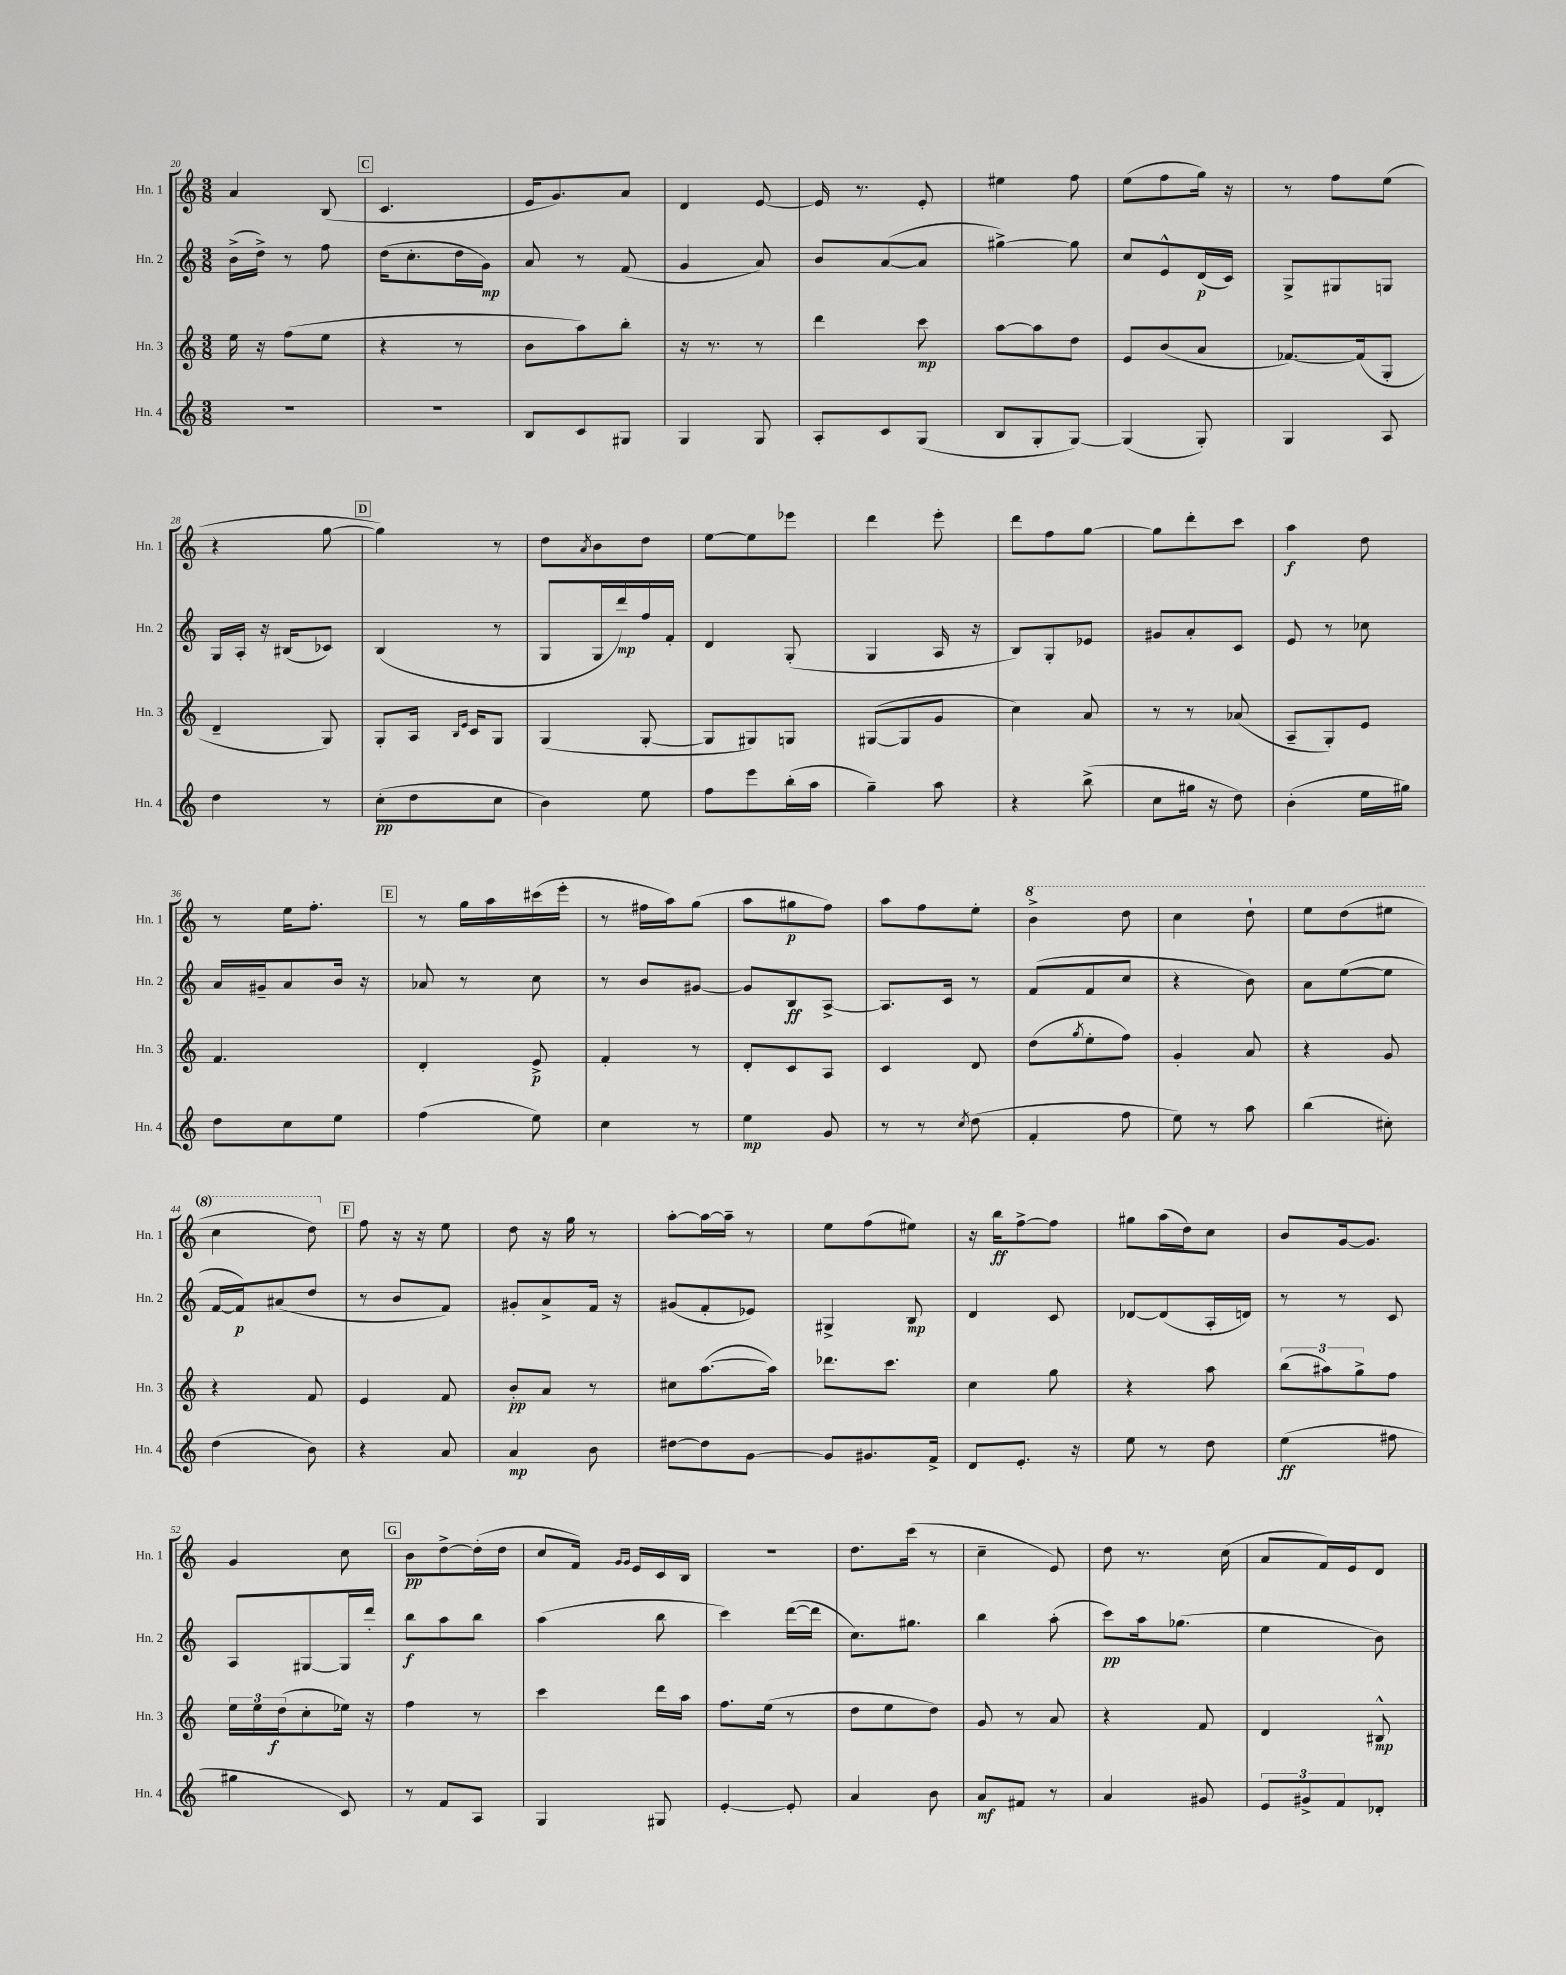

**kern	**dynam	**kern	**dynam	**kern	**dynam	**kern	**dynam
*part4	*part4	*part3	*part3	*part2	*part2	*part1	*part1
*staff4	*staff4	*staff3	*staff3	*staff2	*staff2	*staff1	*staff1
*I"Hn. 4	*	*I"Hn. 3	*	*I"Hn. 2	*	*I"Hn. 1	*
*I'Hn. 4	*	*I'Hn. 3	*	*I'Hn. 2	*	*I'Hn. 1	*
*clefG2	*	*clefG2	*	*clefG2	*	*clefG2	*
*k[]	*	*k[]	*	*k[]	*	*k[]	*
*M3/8	*	*M3/8	*	*M3/8	*	*M3/8	*
=20	=20	=20	=20	=20	=20	=20	=20
4.r	.	16ee\	.	(16b^\LL	.	4a/	.
.	.	16r	.	16dd^\JJ)	.	.	.
.	.	(8ff\L	.	8r	.	.	.
.	.	8ee\J	.	8ff\	.	(8B/	.
!!LO:REH:place=s1:t=C
=21	=21	=21	=21	=21	=21	=21	=21
4.r	.	4r	.	(16dd\KL	.	4.c/	.
.	.	.	.	8.cc'\	.	.	.
.	.	8r	.	16dd\L	.	.	.
.	.	.	.	16g\JJ)	mp	.	.
=22	=22	=22	=22	=22	=22	=22	=22
8B/L	.	8b\L	.	8a/	.	16e/KL	.
.	.	.	.	.	.	8.g/)	.
8c/	.	8aa\)	.	8r	.	.	.
8G#X/J	.	8bb'\J	.	(8f/	.	8a/J	.
=23	=23	=23	=23	=23	=23	=23	=23
4G/	.	16r	.	4g/	.	4d/	.
.	.	8.r	.	.	.	.	.
8G/	.	8r	.	8a/)	.	[8e/	.
=24	=24	=24	=24	=24	=24	=24	=24
8A'/L	.	4ddd\	.	8b/L	.	16e/]	.
.	.	.	.	.	.	8.r	.
8c/	.	.	.	([8a/	.	.	.
(8G/J	.	8ccc\	mp	8a/J]	.	8e'/	.
=25	=25	=25	=25	=25	=25	=25	=25
8B/L	.	[8aa\L	.	[4gg#X^\)	.	4ee#X\	.
8G'/	.	8aa\]	.	.	.	.	.
[8G/J)	.	8dd\J	.	8gg#\]	.	8ff\	.
=26	=26	=26	=26	=26	=26	=26	=26
(4G/]	.	8e/L	.	8cc/L	.	(8ee\L	.
.	.	(8b/	.	8e^^/	.	8ff\	.
8G'/)	.	8a/J	.	(16d/L	p	16gg\Jk)	.
.	.	.	.	16c/JJ)	.	16r	.
=27	=27	=27	=27	=27	=27	=27	=27
4G/	.	[8.f-X/L)	.	8G^/L	.	8r	.
.	.	.	.	8G#X/	.	8ff\L	.
.	.	(16f-/k]	.	.	.	.	.
8A/	.	8G'/J	.	8Gn/J	.	(8ee\J	.
!!LO:LB:g=z
=28	=28	=28	=28	=28	=28	=28	=28
4dd\	.	4d~/	.	16G/LL	.	4r	.
.	.	.	.	16A'/JJ	.	.	.
.	.	.	.	16r	.	.	.
.	.	.	.	(16B#X/KL	.	.	.
8r	.	8G/)	.	8c-X/J)	.	[8gg\	.
!!LO:REH:place=s1:t=D
=29	=29	=29	=29	=29	=29	=29	=29
(8cc'\L	pp	8G'/L	.	(4B/	.	4gg\])	.
8dd\	.	16A/Jk	.	.	.	.	.
.	.	16qqB/LL	.	.	.	.	.
.	.	16qqe/JJ	.	.	.	.	.
.	.	16c/KL	.	.	.	.	.
8cc\J	.	8G/J	.	8r	.	8r	.
=30	=30	=30	=30	=30	=30	=30	=30
4b\)	.	(4G/	.	8G/L	.	8dd\L	.
.	.	.	.	.	.	8qa/	.
.	.	.	.	16G/L	.	8b\	.
.	.	.	.	16ddd/)	mp	.	.
8ee\	.	[8G'/	.	16ff/	.	8dd\J	.
.	.	.	.	16f'/JJ	.	.	.
=31	=31	=31	=31	=31	=31	=31	=31
8ff\L	.	8G/L]	.	4d/	.	[8ee\L	.
8eee\	.	8G#X/)	.	.	.	8ee\]	.
(16bb'\L	.	8Gn/J	.	(8G'/	.	8eee-X\J	.
16aa\JJ	.	.	.	.	.	.	.
=32	=32	=32	=32	=32	=32	=32	=32
4gg~\)	.	([8G#X/L	.	4G/	.	4ddd\	.
.	.	8G#/]	.	.	.	.	.
8aa\	.	8g/J	.	16A/	.	8eee'\	.
.	.	.	.	16r	.	.	.
=33	=33	=33	=33	=33	=33	=33	=33
4r	.	4cc\)	.	8B/L)	.	8ddd\L	.
.	.	.	.	8G'/	.	8ff\	.
(8bb^\	.	8a/	.	8e-X/J	.	[8gg\J	.
=34	=34	=34	=34	=34	=34	=34	=34
8cc\L	.	8r	.	8g#X/L	.	8gg\L]	.
16gg#X\Jk	.	8r	.	8a'/	.	8ddd'\	.
16r	.	.	.	.	.	.	.
8dd\)	.	(8a-X/	.	8c/J	.	8ccc\J	.
=35	=35	=35	=35	=35	=35	=35	=35
(4b'\	.	8A~/L	.	8e/	.	4aa\	f
.	.	8G'/)	.	8r	.	.	.
16ee\LL	.	8e/J	.	8cc-X\	.	8dd\	.
16gg#X\JJ)	.	.	.	.	.	.	.
!!LO:LB:g=z
=36	=36	=36	=36	=36	=36	=36	=36
8dd\L	.	4.f/	.	16a/LL	.	8r	.
.	.	.	.	16g#X~/J	.	.	.
8cc\	.	.	.	8a/	.	16ee\KL	.
.	.	.	.	.	.	8.ff'\J	.
8ee\J	.	.	.	16b/Jk	.	.	.
.	.	.	.	16r	.	.	.
!!LO:REH:place=s1:t=E
=37	=37	=37	=37	=37	=37	=37	=37
(4ff\	.	4d'/	.	8a-X/	.	8r	.
.	.	.	.	8r	.	16gg\LL	.
.	.	.	.	.	.	16aa\	.
8ee\)	.	8e^/	p	8cc\	.	(16ccc#X\	.
.	.	.	.	.	.	16eee'\JJ	.
=38	=38	=38	=38	=38	=38	=38	=38
4cc\	.	4f'/	.	8r	.	8r	.
.	.	.	.	8b/L	.	16ff#X\LL	.
.	.	.	.	.	.	16aa\J)	.
8r	.	8r	.	[8g#X/J	.	(8gg\J	.
=39	=39	=39	=39	=39	=39	=39	=39
4ee\	mp	8d'/L	.	8g#/L]	.	8aa\L	.
.	.	8c/	.	8B/	ff	8gg#X\	p
8g/	.	8A/J	.	[8A^/J	.	8ff\J)	.
=40	=40	=40	=40	=40	=40	=40	=40
8r	.	4c/	.	8.A/L]	.	8aa\L	.
8r	.	.	.	.	.	8ff\	.
.	.	.	.	16c/Jk	.	.	.
8qcc/	.	.	.	.	.	.	.
(8dd\	.	8d/	.	8r	.	8ee'\J	.
=41	=41	=41	=41	=41	=41	=41	=41
*	*	*	*	*	*	*8va	*
4f'/	.	(8dd\L	.	(8f/L	.	4bb^\	.
.	.	8qgg/	.	.	.	.	.
.	.	8ee'\	.	8f/	.	.	.
8ff\	.	8ff\J)	.	8cc/J	.	8ddd\	.
=42	=42	=42	=42	=42	=42	=42	=42
8ee\)	.	4g'/	.	4r	.	4ccc\	.
8r	.	.	.	.	.	.	.
8aa\	.	8a/	.	8b\)	.	8ddd`\	.
=43	=43	=43	=43	=43	=43	=43	=43
(4bb\	.	4r	.	8a\L	.	8eee\L	.
.	.	.	.	([8ee\	.	(8ddd\	.
8cc#X'\)	.	8g/	.	8ee\J]	.	8eee#X\J	.
!!LO:LB:g=z
=44	=44	=44	=44	=44	=44	=44	=44
(4dd\	.	4r	.	[16f/LL	.	4ccc\	.
.	.	.	.	16f/J])	p	.	.
.	.	.	.	(8a#X/	.	.	.
8b\)	.	8f/	.	8dd/J	.	8ddd\)	.
!!LO:REH:place=s1:t=F
=45	=45	=45	=45	=45	=45	=45	=45
*	*	*	*	*	*	*X8va	*
4r	.	4e/	.	8r	.	8ff\	.
.	.	.	.	8b/L	.	16r	.
.	.	.	.	.	.	16r	.
8a/	.	8f/	.	8f/J)	.	8ee\	.
=46	=46	=46	=46	=46	=46	=46	=46
4a/	mp	8b'/L	pp	8g#X'/L	.	8dd\	.
.	.	8a/J	.	8a^/	.	16r	.
.	.	.	.	.	.	16gg\	.
8b\	.	8r	.	16f/Jk	.	8r	.
.	.	.	.	16r	.	.	.
=47	=47	=47	=47	=47	=47	=47	=47
[8dd#X\L	.	8cc#X\L	.	(8g#X/L	.	[8aa'\L	.
8dd#\]	.	([8.aa\	.	8f'/	.	16aa\L_	.
.	.	.	.	.	.	16aa~\JJ]	.
[8g\J	.	.	.	8e-X/J)	.	8r	.
.	.	16aa\Jk])	.	.	.	.	.
=48	=48	=48	=48	=48	=48	=48	=48
8g/L]	.	8.ddd-X\L	.	4G#X^/	.	8ee\L	.
8.g#X/	.	.	.	.	.	(8ff\	.
.	.	8.ccc\J	.	.	.	.	.
.	.	.	.	8B/	mp	8ee#X\J)	.
16f^/Jk	.	.	.	.	.	.	.
=49	=49	=49	=49	=49	=49	=49	=49
8d/L	.	4cc\	.	4d/	.	16r	.
.	.	.	.	.	.	16bb\KL	ff
8.e'/J	.	.	.	.	.	[8ff^\	.
.	.	8gg\	.	8c/	.	8ff\J]	.
16r	.	.	.	.	.	.	.
=50	=50	=50	=50	=50	=50	=50	=50
8ee\	.	4r	.	[8d-X/L	.	8gg#X\L	.
8r	.	.	.	(8d-/]	.	(16aa\L	.
.	.	.	.	.	.	16dd\J)	.
8dd\	.	8aa\	.	16A'/L	.	8cc\J	.
.	.	.	.	16dn/JJ)	.	.	.
=51	=51	=51	=51	=51	=51	=51	=51
(4ee\	ff	(12bb\L	.	8r	.	8b/L	.
.	.	12aa#X\)	.	.	.	.	.
.	.	.	.	8r	.	[16g/k	.
.	.	12gg^\	.	.	.	.	.
.	.	.	.	.	.	8.g/J]	.
8ff#X\	.	8ff\J	.	8c/	.	.	.
!!LO:LB:g=z
=52	=52	=52	=52	=52	=52	=52	=52
4gg#X\	.	24ee\LL	.	8A/L	.	4g/	.
.	.	24ee\	.	.	.	.	.
.	.	(24dd\J	f	.	.	.	.
.	.	8cc'\	.	[8G#X/	.	.	.
8c/)	.	16ee-X\Jk)	.	16G#/L]	.	8cc\	.
.	.	16r	.	16ddd'/JJ	.	.	.
!!LO:REH:place=s1:t=G
=53	=53	=53	=53	=53	=53	=53	=53
8r	.	4ff\	.	8bb\L	f	8b\L	pp
8f/L	.	.	.	8aa\	.	[8dd^\	.
8A/J	.	8r	.	8bb\J	.	(16dd'\L]	.
.	.	.	.	.	.	16dd\JJ	.
=54	=54	=54	=54	=54	=54	=54	=54
4G/	.	4ccc\	.	(4aa\	.	8cc/L	.
.	.	.	.	.	.	16f/Jk)	.
.	.	.	.	.	.	16qqg/LL	.
.	.	.	.	.	.	16qqg/JJ	.
.	.	.	.	.	.	16e/LL	.
8G#X/	.	16ddd\LL	.	8bb\	.	16c/	.
.	.	16aa\JJ	.	.	.	16B/JJ	.
=55	=55	=55	=55	=55	=55	=55	=55
[4e'/	.	8.ff\L	.	4ccc\)	.	4.r	.
.	.	(16ee\Jk	.	.	.	.	.
8e'/]	.	8r	.	([16ddd\LL	.	.	.
.	.	.	.	16ddd\JJ]	.	.	.
=56	=56	=56	=56	=56	=56	=56	=56
4a/	.	8dd\L	.	8.cc\L)	.	8.dd\L	.
.	.	8ee\	.	.	.	.	.
.	.	.	.	8.gg#X\J	.	(16ccc\Jk	.
8b\	.	8dd\J)	.	.	.	8r	.
=57	=57	=57	=57	=57	=57	=57	=57
8a/L	mf	8g/	.	4bb\	.	4cc~\	.
8f#X/J	.	8r	.	.	.	.	.
8r	.	8a/	.	(8aa'\	.	8e/)	.
=58	=58	=58	=58	=58	=58	=58	=58
4a/	.	4r	.	8ccc\L)	pp	8dd\	.
.	.	.	.	16aa\k	.	8.r	.
.	.	.	.	(8.gg-X\J	.	.	.
8g#X/	.	8f/	.	.	.	.	.
.	.	.	.	.	.	(16cc\	.
=59	=59	=59	=59	=59	=59	=59	=59
12e/L	.	4d/	.	4ee\	.	8a/L	.
12g#X^/	.	.	.	.	.	.	.
.	.	.	.	.	.	16f/L)	.
12f/	.	.	.	.	.	.	.
.	.	.	.	.	.	16e/J	.
8d-X'/J	.	8B#X^^/	mp	8b\)	.	8d/J	.
==	==	==	==	==	==	==	==
*-	*-	*-	*-	*-	*-	*-	*-
